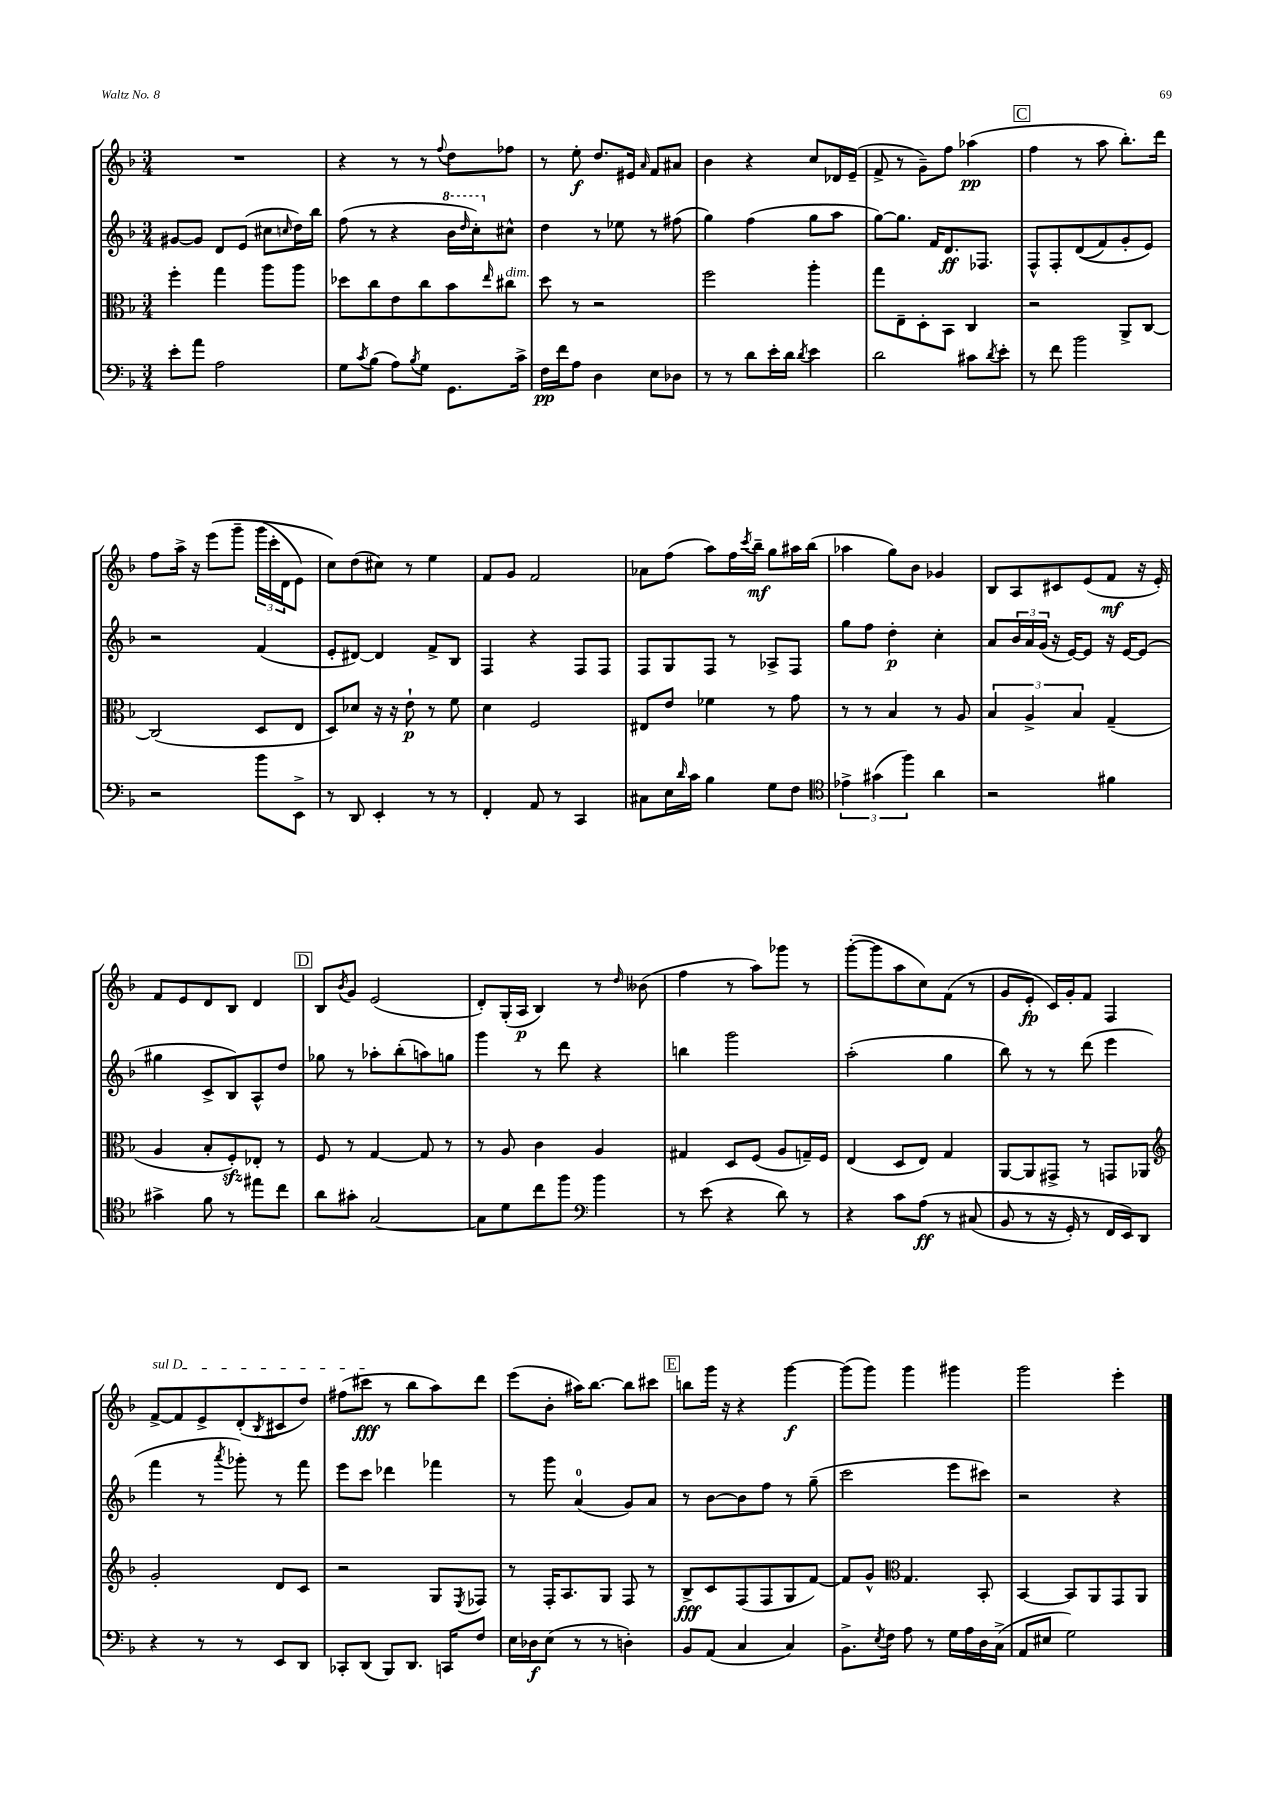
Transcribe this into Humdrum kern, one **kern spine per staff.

**kern	**dynam	**kern	**dynam	**kern	**dynam	**kern	**dynam
*part4	*part4	*part3	*part3	*part2	*part2	*part1	*part1
*staff4	*staff4	*staff3	*staff3	*staff2	*staff2	*staff1	*staff1
*clefF4	*	*clefC3	*	*clefG2	*	*clefG2	*
*k[b-]	*	*k[b-]	*	*k[b-]	*	*k[b-]	*
*M3/4	*	*M3/4	*	*M3/4	*	*M3/4	*
=87	=87	=87	=87	=87	=87	=87	=87
8e'\L	.	4ff'\	.	[8g#X/L	.	2.r	.
8a\J	.	.	.	8g#/J]	.	.	.
2A\	.	4gg\	.	8d/L	.	.	.
.	.	.	.	(8e/J	.	.	.
.	.	8aa\L	.	8cc#X\L	.	.	.
.	.	.	.	16qqccn/	.	.	.
.	.	8aa\J	.	16dd\L)	.	.	.
.	.	.	.	16bb-\JJ	.	.	.
=88	=88	=88	=88	=88	=88	=88	=88
8G\L	.	8dd-X\L	.	(8ff\	.	4r	.
8qc/	.	.	.	.	.	.	.
(8B-\J	.	8cc\	.	8r	.	.	.
8A\L)	.	8e\	.	4r	.	8r	.
8qB-/	.	.	.	.	.	.	.
8G\J	.	8cc\	.	.	.	8r	.
.	.	.	.	.	.	8qqff/	.
*	*	*	*	*8va	*	*	*
8.GG\L	.	8b-\	.	16bb-\LL	.	8dd\L	.
.	.	.	.	16qqddd/	.	.	.
.	.	.	.	16ccc'\J)	.	.	.
.	.	16qqee/	.	.	.	.	.
*	*	*	*	*X8va	*	*	*
!	!	!LO:TX:a:i:t=dim.	!	!	!	!	!
.	.	8cc#X\J	.	8cc#X^^\J	.	8ff-X\J	.
16c^\Jk	.	.	.	.	.	.	.
=89	=89	=89	=89	=89	=89	=89	=89
16F\LL	pp	8dd\	.	4dd\	.	8r	.
16f\J	.	.	.	.	.	.	.
8A\J	.	8r	.	.	.	8ee'\	f
4D\	.	2r	.	8r	.	8.dd/L	.
.	.	.	.	8ee-X\	.	.	.
.	.	.	.	.	.	16e#X/Jk	.
.	.	.	.	.	.	16qqa/	.
8E\L	.	.	.	8r	.	8f/L	.
8D-X\J	.	.	.	(8ff#X\	.	8a#X/J	.
=90	=90	=90	=90	=90	=90	=90	=90
8r	.	2ff\	.	4gg\)	.	4b-\	.
8r	.	.	.	.	.	.	.
8d\L	.	.	.	(4ff\	.	4r	.
16e'\L	.	.	.	.	.	.	.
16d\JJ	.	.	.	.	.	.	.
8qd/	.	.	.	.	.	.	.
4e\	.	4aa'\	.	8gg\L	.	8cc/L	.
.	.	.	.	8aa\J	.	16d-X/L	.
.	.	.	.	.	.	(16e~/JJ	.
=91	=91	=91	=91	=91	=91	=91	=91
2d\	.	8gg\L	.	[8gg\L)	.	8f^/	.
.	.	8E~\	.	8.gg\J]	.	8r	.
.	.	8D'\	.	.	.	8g~\L)	.
.	.	.	.	16f/KL	.	.	.
.	.	8BB-\J	.	8.d/	ff	8ff\J	.
8c#X\L	.	4C/	.	.	.	(4aa-X\	pp
.	.	.	.	8.F-X/J	.	.	.
8qd/	.	.	.	.	.	.	.
8e'\J	.	.	.	.	.	.	.
!!LO:REH:place=s1:t=C
=92	=92	=92	=92	=92	=92	=92	=92
8r	.	2r	.	8F^^/L	.	4ff\	.
8f\	.	.	.	8F'/	.	.	.
2b-\	.	.	.	((8d/	.	8r	.
.	.	.	.	8f/)	.	8aa\	.
.	.	8AA^/L	.	8g'/	.	8.bb-'\L)	.
.	.	[8C/J	.	8e/J)	.	.	.
.	.	.	.	.	.	16ddd\Jk	.
!!LO:LB:g=z
=93	=93	=93	=93	=93	=93	=93	=93
2r	.	(2C/]	.	2r	.	8ff\L	.
.	.	.	.	.	.	16aa^\Jk	.
.	.	.	.	.	.	16r	.
.	.	.	.	.	.	(8eee\L	.
.	.	.	.	.	.	8ggg~\J	.
8b-\L	.	8D/L	.	(4f/	.	(24ggg\LL	.
.	.	.	.	.	.	24ccc'\	.
.	.	.	.	.	.	24d\J	.
8EE^\J	.	8E/J	.	.	.	8e\J)	.
=94	=94	=94	=94	=94	=94	=94	=94
8r	.	8D/L)	.	8e'/L	.	8cc\L)	.
8DD/	.	8d-X/J	.	[8d#X/J)	.	(8dd\	.
4EE'/	.	16r	.	4d#/]	.	8cc#X\J)	.
.	.	16r	.	.	.	.	.
.	.	8e`\	p	.	.	8r	.
8r	.	8r	.	8f^/L	.	4ee\	.
8r	.	8f\	.	8B-/J	.	.	.
=95	=95	=95	=95	=95	=95	=95	=95
4FF'/	.	4d\	.	4F/	.	8f/L	.
.	.	.	.	.	.	8g/J	.
8AA/	.	2F/	.	4r	.	2f/	.
8r	.	.	.	.	.	.	.
4CC/	.	.	.	8F/L	.	.	.
.	.	.	.	8F/J	.	.	.
=96	=96	=96	=96	=96	=96	=96	=96
8C#X\L	.	8E#X/L	.	8F/L	.	8a-X\L	.
16E\L	.	8e/J	.	8G/	.	(8ff\J	.
16qqd/	.	.	.	.	.	.	.
16c\JJ	.	.	.	.	.	.	.
4B-\	.	4f-X\	.	8F/J	.	8aa\L)	.
.	.	.	.	8r	.	16ff\L	.
.	.	.	.	.	.	8qccc/	.
.	.	.	.	.	.	16bb-~\JJ	mf
8G\L	.	8r	.	8A-X^/L	.	8gg\L	.
8F\J	.	8g\	.	8F/J	.	16aa#X\L	.
.	.	.	.	.	.	(16bb-\JJ	.
=97	=97	=97	=97	=97	=97	=97	=97
*clefC4	*	*	*	*	*	*	*
6e-X^\	.	8r	.	8gg\L	.	4aa-X\	.
.	.	8r	.	8ff\J	.	.	.
(6g#X\	.	.	.	.	.	.	.
.	.	4B-/	.	4dd'\	p	8gg\L)	.
6ff\)	.	.	.	.	.	.	.
.	.	.	.	.	.	8b-\J	.
4a\	.	8r	.	4cc'\	.	4g-X/	.
.	.	8A/	.	.	.	.	.
=98	=98	=98	=98	=98	=98	=98	=98
2r	.	6B-/	.	8a/L	.	8B-/L	.
.	.	.	.	24b-/L	.	8A/	.
.	.	6A^/	.	24a/	.	.	.
.	.	.	.	(24g/JJ	.	.	.
.	.	.	.	16r	.	8c#X/	.
.	.	.	.	[16e/KL)	.	.	.
.	.	6B-/	.	.	.	.	.
.	.	.	.	8e/J]	.	(8e/	.
4f#X\	.	(4G~/	.	16r	.	8f/J	mf
.	.	.	.	[16e/KL	.	.	.
.	.	.	.	(8e/J]	.	16r	.
.	.	.	.	.	.	16e'/)	.
!!LO:LB:g=z
=99	=99	=99	=99	=99	=99	=99	=99
4g#X^\	.	4A/	.	4gg#X\	.	8f/L	.
.	.	.	.	.	.	8e/	.
8f\	.	8B-'/L	.	8c^/L	.	8d/	.
8r	.	8Fzz'/)	.	8B-/)	.	8B-/J	.
8ee#X\L	.	8E-X'/J	.	8A^^/	.	4d/	.
8cc\J	.	8r	.	8dd/J	.	.	.
!!LO:REH:place=s1:t=D
=100	=100	=100	=100	=100	=100	=100	=100
8a\L	.	8F/	.	8gg-X\	.	8B-/L	.
.	.	.	.	.	.	8qb-/	.
8g#X'\J	.	8r	.	8r	.	8g/J	.
[2G/	.	[4G/	.	8aa-X'\L	.	(2e/	.
.	.	.	.	(8bb-'\	.	.	.
.	.	8G/]	.	8aan\)	.	.	.
.	.	8r	.	8ggn\J	.	.	.
=101	=101	=101	=101	=101	=101	=101	=101
8G\L]	.	8r	.	4ggg\	.	8d'/L)	.
8d\	.	8A/	.	.	.	(16G'/L	.
.	.	.	.	.	.	16A/JJ	p
8cc\	.	4c\	.	8r	.	4B-/)	.
8ff\J	.	.	.	8ddd\	.	.	.
*clefF4	*	*	*	*	*	*	*
4b-\	.	4A/	.	4r	.	8r	.
.	.	.	.	.	.	16qqdd/	.
.	.	.	.	.	.	(8b--X\	.
=102	=102	=102	=102	=102	=102	=102	=102
8r	.	4G#X/	.	4bbn\	.	4ff\	.
(8e\	.	.	.	.	.	.	.
4r	.	8D/L	.	2ggg\	.	8r	.
.	.	(8F/J	.	.	.	8aa\L)	.
8d\)	.	8A/L	.	.	.	8ggg-X\J	.
8r	.	16Gn~/L)	.	.	.	8r	.
.	.	16F/JJ	.	.	.	.	.
=103	=103	=103	=103	=103	=103	=103	=103
4r	.	(4E/	.	(2aa'\	.	([8ggg'\L	.
.	.	.	.	.	.	8ggg\]	.
8c\L	.	8D/L	.	.	.	8aa\	.
(8A\J	ff	8E/J)	.	.	.	8cc\)	.
8r	.	4G/	.	4gg\	.	(8f\J	.
(8C#X/	.	.	.	.	.	8r	.
=104	=104	=104	=104	=104	=104	=104	=104
8BB-/	.	[8AA/L	.	8bb-\)	.	8g/L	.
8r	.	8AA/]	.	8r	.	8e'/J	fp
16r	.	8GG#X^/J	.	8r	.	16c/LL)	.
16GG'/)	.	.	.	.	.	16g'/J	.
8r	.	8r	.	(8ddd\	.	8f/J	.
16FF/LL	.	8GGn/L	.	4eee\	.	4F/	.
16EE/J)	.	.	.	.	.	.	.
8DD/J	.	8AA-X/J	.	.	.	.	.
!!LO:LB:g=z
=105	=105	=105	=105	=105	=105	=105	=105
*	*	*clefG2	*	*	*	*	*
!	!	!	!	!	!	!LO:TX:a:i:t=sul D	!
4r	.	2g'/	.	4fff\	.	[8f^/L	.
.	.	.	.	.	.	8f/]	.
8r	.	.	.	8r	.	8e^/	.
.	.	.	.	8qaaa/	.	.	.
8r	.	.	.	8ggg-X'\)	.	(8d'/	.
.	.	.	.	.	.	8qB-/	.
8EE/L	.	8d/L	.	8r	.	8c#X/	.
8DD/J	.	8c/J	.	8fff\	.	8dd/J)	.
=106	=106	=106	=106	=106	=106	=106	=106
8CC-X'/L	.	2r	.	8eee\L	.	(8ff#X\L	.
(8DD/J	.	.	.	8ccc\J	.	8ccc#X\J	fff
8BBB-/L)	.	.	.	4ddd-X\	.	8r	.
8.DD/J	.	.	.	.	.	8bb-\L	.
.	.	8G/L	.	4fff-X\	.	8aa\)	.
16CCn/KL	.	.	.	.	.	.	.
.	.	8qE/	.	.	.	.	.
8F/J	.	8F-X/J	.	.	.	8ddd\J	.
=107	=107	=107	=107	=107	=107	=107	=107
16E\LL	.	8r	.	8r	.	(8eee\L	.
16D-X\J	f	.	.	.	.	.	.
(8E\J	.	16F'/KL	.	8ggg\	.	8b-'\J	.
.	.	8.A/	.	.	.	.	.
8r	.	.	.	(4a/	.	16aa#X\KL)	.
.	.	.	.	.	.	[8.bb-\J	.
8r	.	8G/J	.	.	.	.	.
4Dn'\)	.	8F/	.	8g/L)	.	8bb-\L]	.
.	.	8r	.	8a/J	.	8ccc#X\J	.
!!LO:REH:place=s1:t=E
=108	=108	=108	=108	=108	=108	=108	=108
8BB-/L	.	8B-^/L	fff	8r	.	8bbn\L	.
(8AA/J	.	8c/	.	[8b-\L	.	16ggg\Jk	.
.	.	.	.	.	.	16r	.
4C/	.	(8F/	.	8b-\]	.	4r	.
.	.	8F/	.	8ff\J	.	.	.
4C/)	.	8G/	.	8r	.	[4ggg\	f
.	.	[8f/J)	.	(8gg~\	.	.	.
=109	=109	=109	=109	=109	=109	=109	=109
8.BB-^\L	.	8f/L]	.	2ccc\	.	(8ggg\L]	.
.	.	8g^^/J	.	.	.	8ggg\J)	.
8qE/	.	.	.	.	.	.	.
16F\Jk	.	.	.	.	.	.	.
*	*	*clefC3	*	*	*	*	*
8A\	.	4.G/	.	.	.	4ggg\	.
8r	.	.	.	.	.	.	.
16G\LL	.	.	.	8eee\L	.	4ggg#X\	.
16A\	.	.	.	.	.	.	.
16D\	.	8BB-'/	.	8ccc#X\J)	.	.	.
(16C^\JJ	.	.	.	.	.	.	.
=110	=110	=110	=110	=110	=110	=110	=110
8AA/L	.	[4BB-/	.	2r	.	2ggg\	.
8E#X/J	.	.	.	.	.	.	.
2G\)	.	8BB-/L]	.	.	.	.	.
.	.	8AA/	.	.	.	.	.
.	.	8GG/	.	4r	.	4eee'\	.
.	.	8AA/J	.	.	.	.	.
==	==	==	==	==	==	==	==
*-	*-	*-	*-	*-	*-	*-	*-
